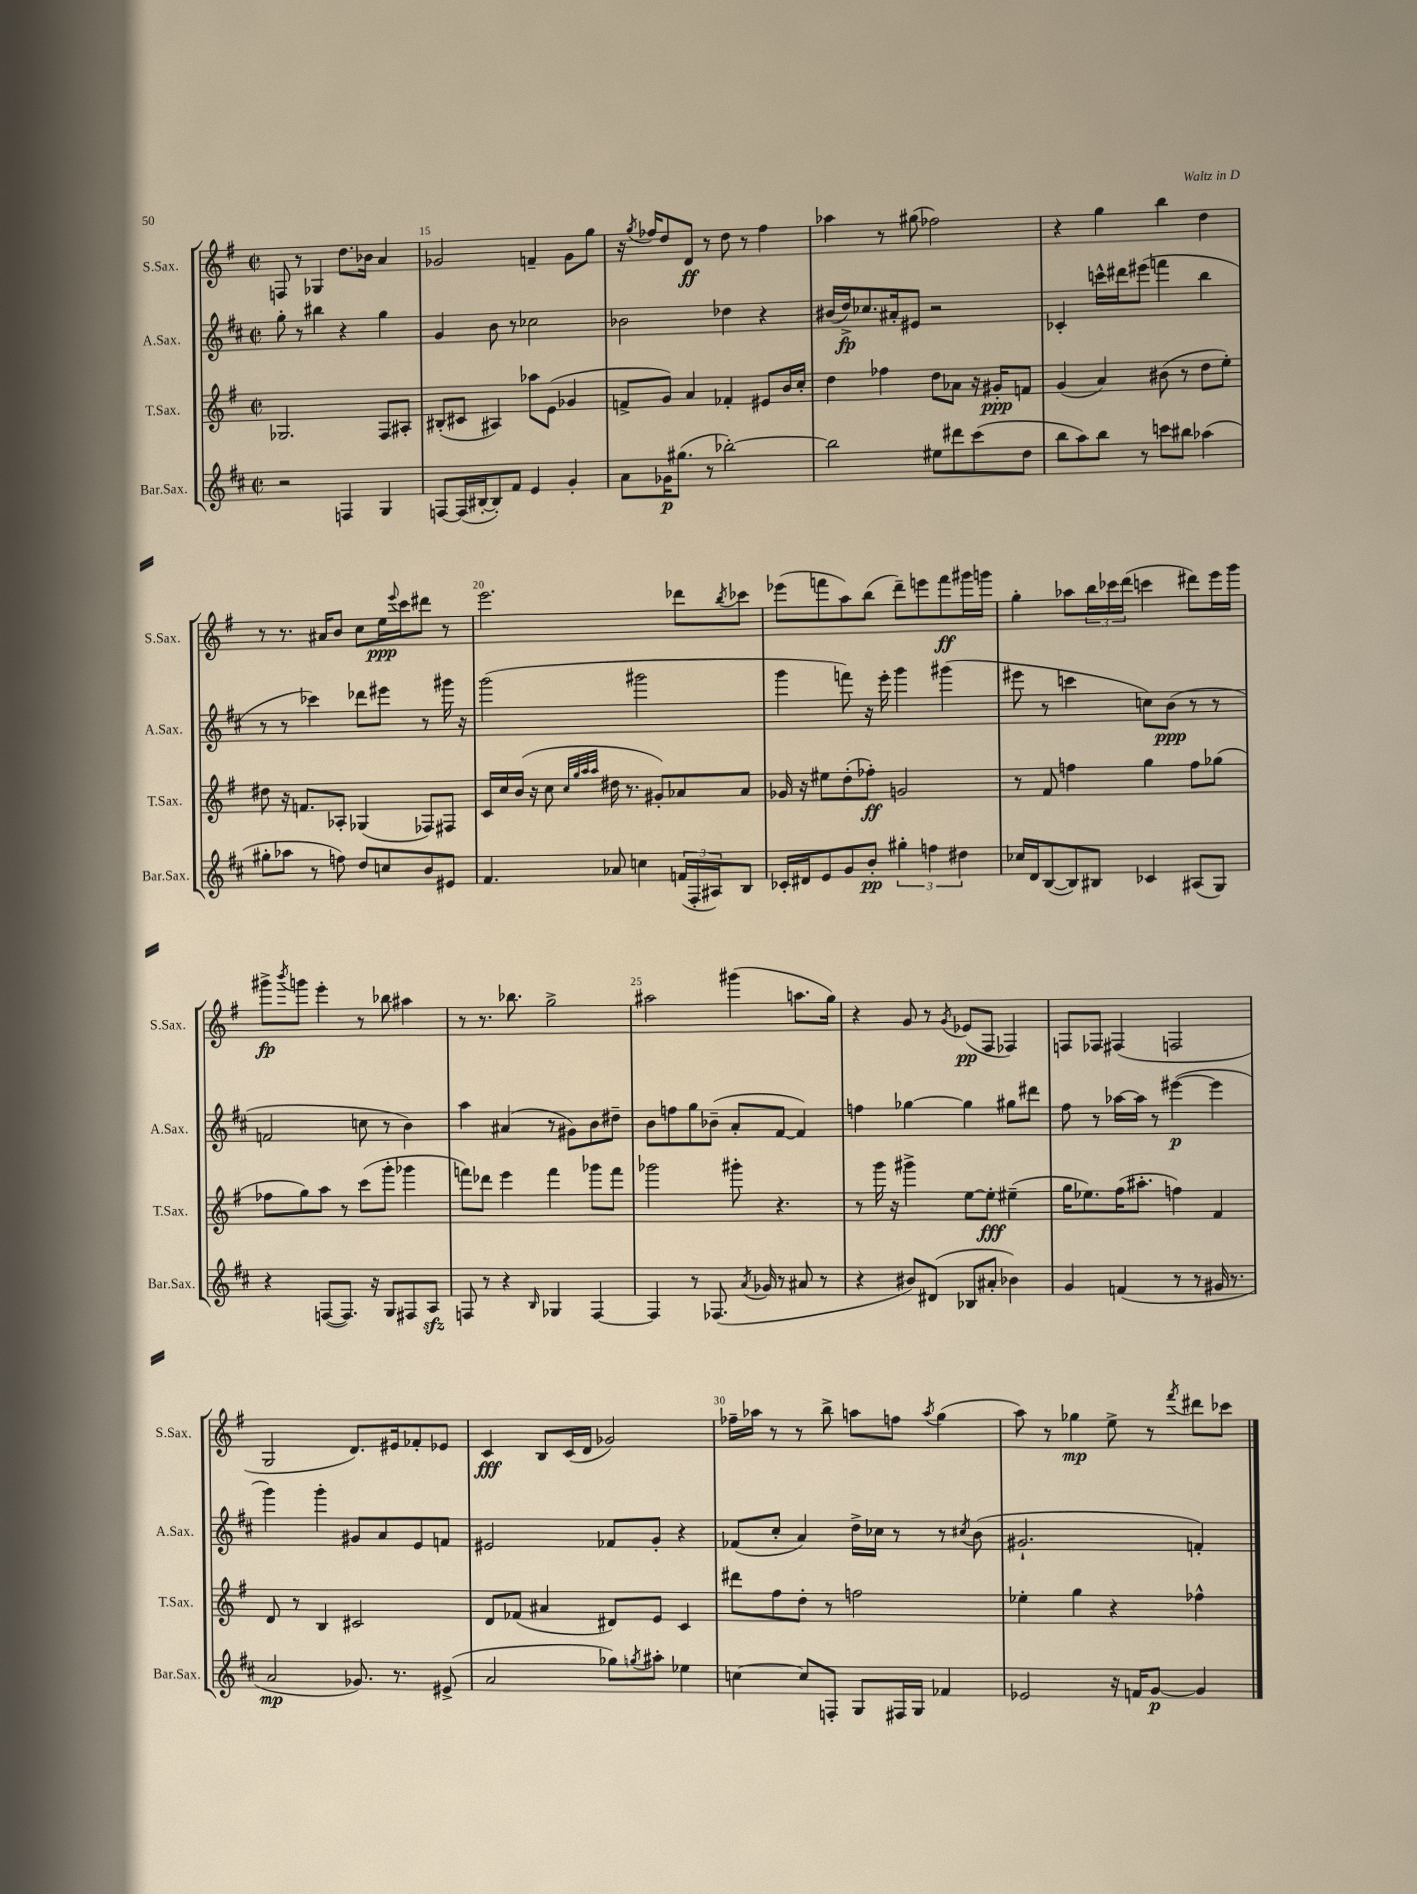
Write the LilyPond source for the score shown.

<<
\new StaffGroup <<
\new Staff = "s0" \with { instrumentName = "S.Sax." shortInstrumentName = "S.Sax." } {
    \clef treble \key g \major \defaultTimeSignature \time 2/2
    f8 r8 ges4 d''8. bes'16 a'4 |
    ges'2 f'4-- ges'8 g''8 |
    r16 \acciaccatura { g''8 } fes''16 d''8 d'8\ff r8 d''8 r8 fes''4 |
    aes''4 r8 gis''8( fes''2) |
    r4 g''4 b''4 d''4 |
    r8 r8. ais'16 b'8 c''8 e''16\ppp \appoggiatura { e'''8 } c'''16 dis'''8 r8 |
    e'''2. des'''8 \acciaccatura { b''8 } ces'''8 |
    ees'''8( f'''8 a''8) b''8( d'''8--) e'''8 f'''8\ff gis'''16 g'''16 |
    g''4-. aes''8 \tuplet 3/2 { b''16 ces'''16 d'''16( } c'''4 dis'''8) e'''16 g'''16 |
    gis'''8->\fp \acciaccatura { b'''8 } g'''8 e'''4-. r8 bes''8 ais''4 |
    r8 r8. bes''8. g''2-> |
    ais''2 gis'''4( a''8. g''16) |
    r4 g'8 r8 \acciaccatura { g'8 } ees'8\pp( fis8 fes4) |
    f8 fes8 fis4( f2 |
    g2 d'8.) eis'16 fes'8-. ees'8 |
    c'4\fff b8 c'16( d'16 ges'2) |
    fes''16-- aes''16 r8 r8 b''8-> a''8 f''8 \acciaccatura { a''8 } g''4( |
    a''8) r8 ges''4\mp e''8-> r8 \acciaccatura { fis'''8 } dis'''8 ces'''8 \bar "|." |
}
\new Staff = "s1" \with { instrumentName = "A.Sax." shortInstrumentName = "A.Sax." } {
    \clef treble \key d \major \defaultTimeSignature \time 2/2
    g''8-. r8 bis''4 r4 g''4 |
    g'4 b'8 r8 ces''2 |
    bes'2 des''4 r4 |
    bis'16( d''16->\fp) ces''8. ais'16-. eis'8 r2 |
    ces'4-. c'''16-^ dis'''16 eis'''8( f'''4 b''4 |
    r8 r8 ces'''4) des'''8 eis'''8 r8 gis'''16 r16 |
    g'''2( gis'''2 |
    g'''4 f'''8) r16 e'''16-. g'''4 gis'''4( |
    eis'''8 r8 c'''4 c''8) b'8\ppp( r8 r8 |
    f'2 c''8 r8 b'4) |
    a''4 ais'4( r8 gis'8) b'8 dis''8-- |
    b'8 f''8 g''8 bes'8--( a'8-. fis'8~ fis'4) |
    f''4 ges''4~ ges''4 gis''8 dis'''8 |
    fis''8 r8 aes''16~ aes''16 r8 eis'''4~\p( eis'''4 |
    g'''4) g'''4-. gis'8 a'8 e'8 f'8 |
    eis'2 fes'8 g'8-. r4 |
    fes'8( cis''8-. a'4) d''16-> ces''16 r8 r8 \acciaccatura { cis''8 } b'8( |
    gis'2.-! f'4-.) \bar "|." |
}
\new Staff = "s2" \with { instrumentName = "T.Sax." shortInstrumentName = "T.Sax." } {
    \clef treble \key g \major \defaultTimeSignature \time 2/2
    ges2. fis8 ais8-. |
    bis8-.( cis'8 ais4) aes''8 e'8( ges'4 |
    f'8-> g'8) a'4 fes'4-. eis'8 b'16 c''16-. |
    d''4 fes''4 d''8 aes'8 r16 gis'16-.\ppp f'8 |
    g'4( a'4) bis'8( r8 d''8 e''8-.) |
    dis''8 r16 f'8. aes8-. ges4( fes8) fis8 |
    c'16 c''16 b'16( r16 c''8 \grace { c''32 g''32 a''32 a''32 } dis''16 r8. gis'8-.) aes'8 aes'8 |
    ges'16 r16 eis''8 d''8-.( fes''8-.\ff) g'2 |
    r8 fis'8 f''4 g''4 f''8 ges''8( |
    fes''8 g''8) a''8 r8 c'''8( g'''8-. ges'''4 |
    f'''8) des'''8 e'''4 f'''4 ges'''8 f'''8 |
    ges'''2 gis'''8-. r4. |
    r8 g'''16 r16 gis'''4-> e''8~ e''8-.\fff eis''4--( |
    g''16 ees''8.) fis''16( ais''8.-. f''4) fis'4 |
    d'8 r8 b4 cis'2 |
    d'8 fes'8( ais'4 dis'8) e'8 c'4 |
    dis'''8 fis''8 d''8-. r8 f''2 |
    ees''4-. g''4 r4 fes''4-^ \bar "|." |
}
\new Staff = "s3" \with { instrumentName = "Bar.Sax." shortInstrumentName = "Bar.Sax." } {
    \clef treble \key d \major \defaultTimeSignature \time 2/2
    r2 f4 g4 |
    f8~ f16( bis16~-. bis8-.) fis'8 e'4 g'4-. |
    a'8 ges'16\p gis''8.( r8 bes''2~-.) |
    bes''2 eis''8 dis'''8 cis'''8( d''8 |
    b''8 a''8) b''8 r8 c'''8 bis''8 aes''4( |
    gis''8-. aes''8 r8 f''8) d''8 c''8 b'8 eis'8 |
    fis'4. aes'8 c''4 \tuplet 3/2 { f'16( fis16-. ais16) } b8 |
    ces'16-. dis'16 e'8 g'8 b'8-.\pp \tuplet 3/2 { gis''4-. f''4 dis''4 } |
    ces''16 d'16 b8~( b8) bis8 ces'4 ais8( g8) |
    r4 f8~( f8.) r16 g8 fis8 a8\sfz |
    f8 r8 r4 \grace { b16 } ges4 f4~ |
    f4 r8 fes8.( \acciaccatura { a'8 } ges'16 r8 ais'8 r8 |
    r4 bis'8) dis'8( bes8 ais'8-. bes'4) |
    g'4 f'4( r8 r8 gis'16 r8. |
    a'2\mp ges'8.) r8. eis'8->( |
    a'2 ges''8) \acciaccatura { g''8 } ais''8-. ees''4 |
    c''4~ c''8 f8-. g8 fis16 g16 fes'4 |
    ees'2 r16 f'16 g'8~\p g'4 \bar "|." |
}
>>
>>
\layout { \context { \Score currentBarNumber = #14 \override BarNumber.break-visibility = ##(#f #t #t) barNumberVisibility = #(every-nth-bar-number-visible 5) } }
